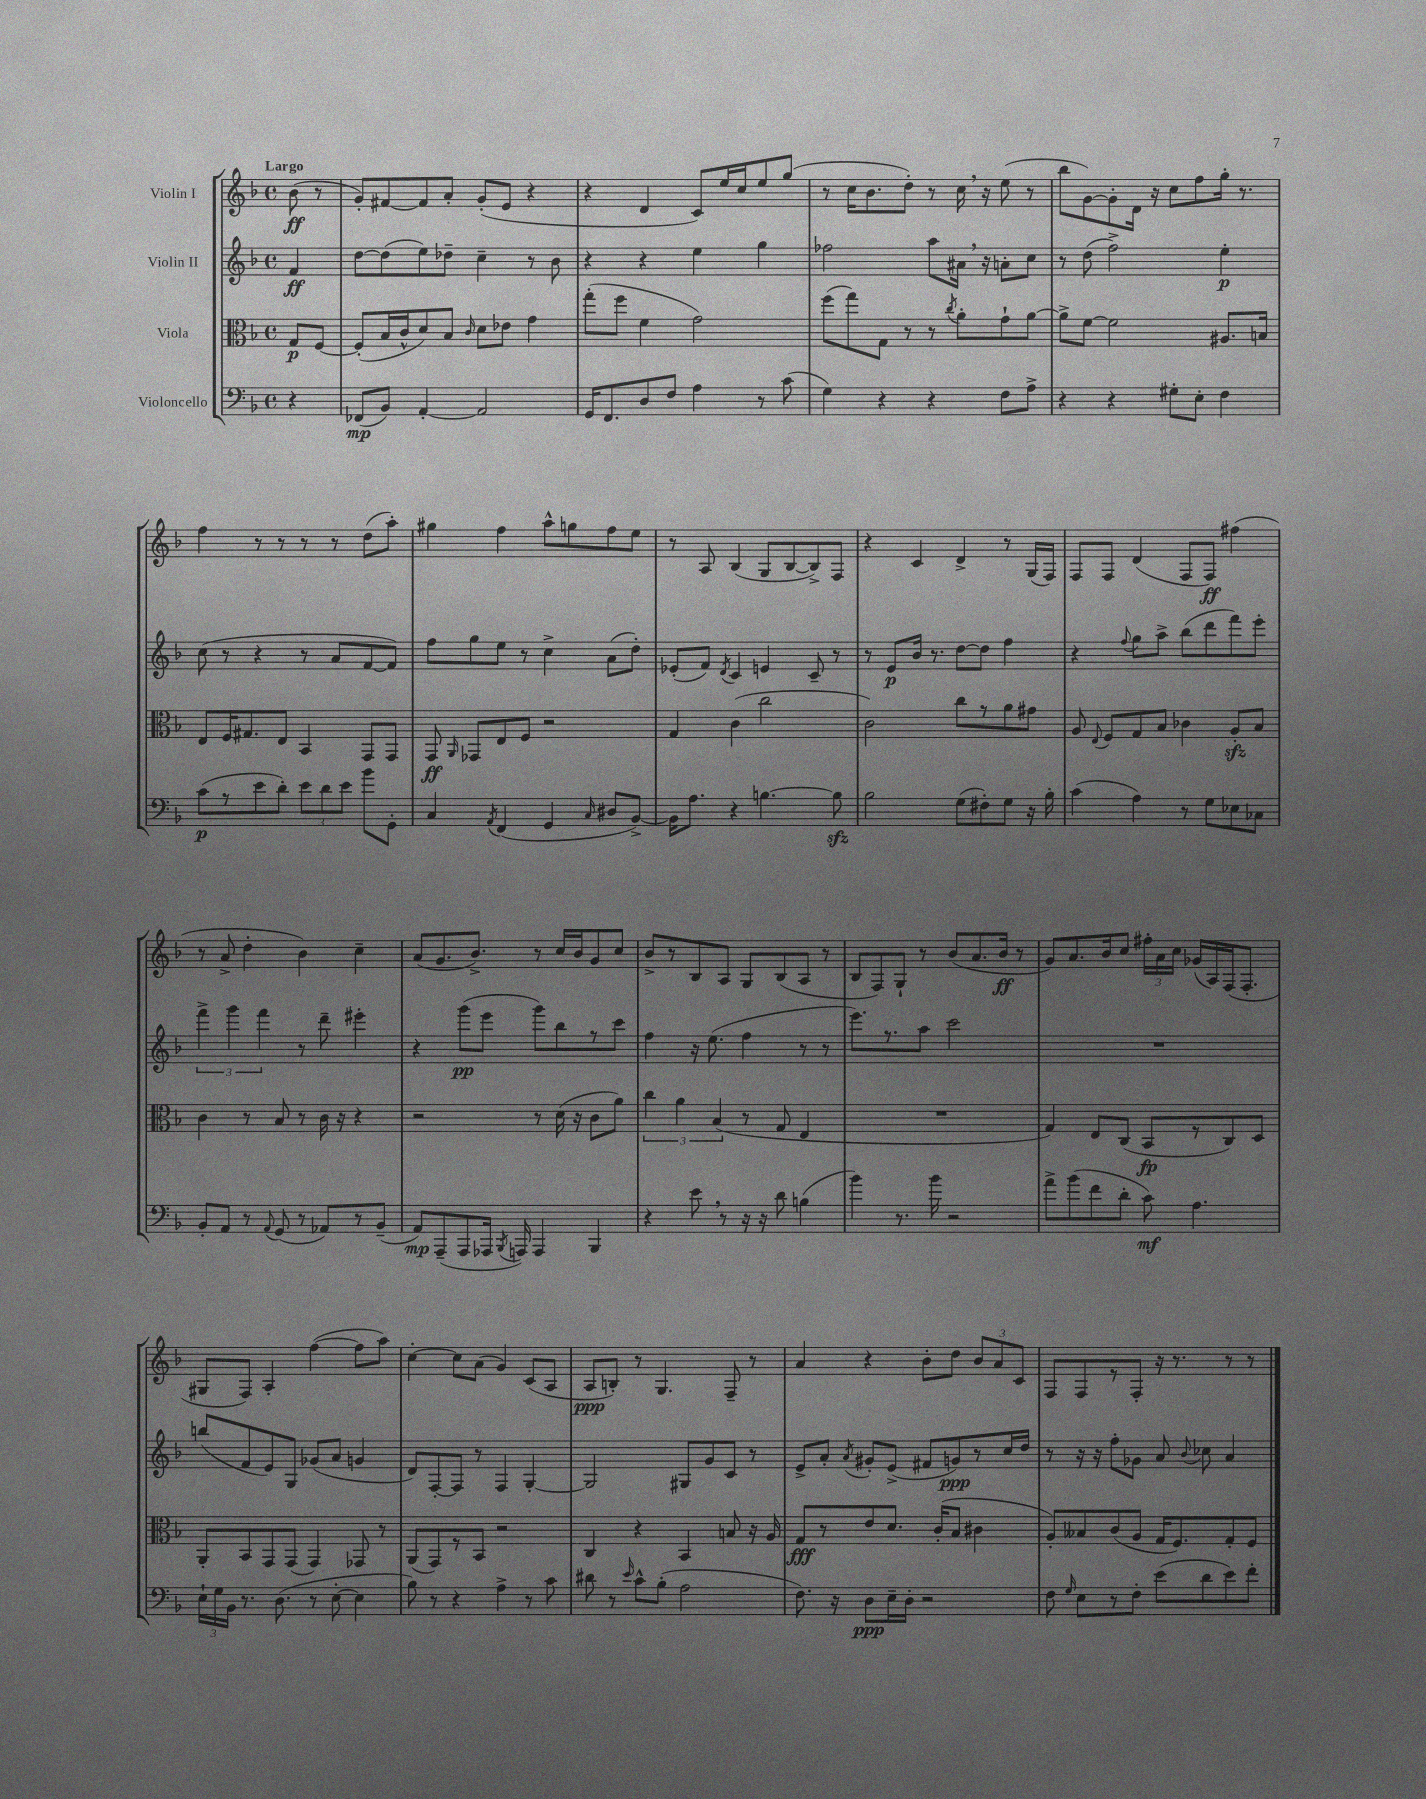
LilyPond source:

<<
\new StaffGroup <<
\new Staff = "s0" \with { instrumentName = "Violin I" } {
    \clef treble \key f \major \defaultTimeSignature \time 4/4 \partial 4 \tempo "Largo"
    \autoBeamOff bes'8\ff( r8 |
    g'8[-.) fis'8~ fis'8 a'8]-. g'8[-.( e'8] r4 |
    r4 d'4 c'8[) e''16 c''16 e''8 g''8]( |
    r8 c''16[ bes'8. d''8]-.) r8 c''16 \breathe r16 e''8( r8 |
    bes''8[ g'8~) g'8-. d'16] r16 c''8[ f''8 g''16]-. r8. |
    f''4 r8 r8 r8 r8 d''8[( a''8]-.) |
    gis''4 f''4 a''8[-^ g''8 f''8 e''8] |
    r8 a8 bes4( g8[ bes8~ bes8->) f8] |
    r4 c'4 d'4-> r8 g16[( f16]) |
    f8[ f8] d'4( f8[ f8]\ff) fis''4( |
    r8 a'8-> d''4-. bes'4) c''4-- |
    a'8[( g'8. bes'8.]->) r8 c''16[ bes'16 g'8 c''8] |
    bes'8[-> r8 bes8 a8] g8[ bes8( a8] r8 |
    bes8[ f8) g8]-! r8 bes'8[( a'8. bes'16]\ff r8 |
    g'8[) a'8. bes'16 c''8] \tuplet 3/2 { fis''16[-. a'16 c''16] } ges'16[( a16) f16( f8.]-. |
    gis8[ f8]) a4-. f''4~( f''8[ a''8]) |
    c''4~-. c''8[ a'8]( g'4) c'8[( a8] |
    a8[\ppp b8]-.) r8 g4. f8-- r8 |
    a'4 r4 bes'8[-. d''8] \tuplet 3/2 { bes'8[ a'8 c'8] } |
    f8[ f8 r8 f8]-. r16 r8. r8 r8 \bar "|." |
}
\new Staff = "s1" \with { instrumentName = "Violin II" } {
    \clef treble \key f \major \defaultTimeSignature \time 4/4 \partial 4
    \autoBeamOff f'4\ff |
    d''8[~ d''8( e''8) des''8]-- c''4-- r8 bes'8 |
    r4 r4 e''4 g''4 |
    fes''2 a''8[ ais'16] \breathe r16 a'8[-. c''8] |
    r8 d''8( f''2->) e''4-.\p |
    c''8( r8 r4 r8 a'8[ f'8~ f'8]) |
    f''8[ g''8 e''8] r8 c''4-> a'8[( d''8]-.) |
    ees'8[-.( f'8]) \acciaccatura { d'8 } c'4 e'4 c'8-- r8 |
    r8 e'8[\p bes'16] r8. d''8[~ d''8] f''4 |
    r4 \appoggiatura { f''8 } g''8[ a''8]-> bes''8[( d'''8 f'''8) e'''8]-. |
    \tuplet 3/2 { f'''4-> g'''4 f'''4 } r8 d'''8-- eis'''4-. |
    r4 g'''8[\pp( e'''8] g'''8[) bes''8 r8 c'''8] |
    f''4 r16 e''8.( f''4 r8 r8 |
    e'''8.[) r8. a''8] c'''2 |
    R1 |
    b''8[( f'8 e'8) g8] ges'8[( a'8] g'4 |
    d'8[) f8~-. f8] r8 f4 g4~-. |
    g2 gis8[ g'8 c'8] r8 |
    e'8[-> a'8]-. \acciaccatura { a'8 } gis'8[-. e'8]->( fis'8[ g'8\ppp) r8 c''16 d''16] |
    r8 r16 r16 f''8[-. ges'8] a'8 \appoggiatura { bes'8 } ces''8 a'4 \bar "|." |
}
\new Staff = "s2" \with { instrumentName = "Viola" } {
    \clef alto \key f \major \defaultTimeSignature \time 4/4 \partial 4
    \autoBeamOff g8[\p f8]~ |
    f8[-.( bes16 c'16-^ d'8) bes8] \grace { c'16 } d'8[ ees'8] g'4 |
    g''8[-.( f''8] f'4 g'2) |
    f''8[( g''8) g8] r8 r8 \acciaccatura { c''8 } a'8[-. g'8-! a'8]~ |
    a'8[-> f'8]~ f'2 ais8.[ b16] |
    e8[ f16 gis8. e8] bes,4 g,8[ g,8] |
    g,8\ff \grace { a,16 } ges,8[ e8 f8] r2 |
    g4 c'4( c''2 |
    c'2) c''8[ r8 a'8 gis'8] |
    a8 \appoggiatura { e8 } f8[ g8 bes8] ces'4 a8[-.\sfz bes8] |
    c'4 r8 bes8 r8 c'16 r16 r4 |
    r2 r8 d'16( r16 c'8[ a'8]) |
    \tuplet 3/2 { c''4 a'4 bes4( } r8 g8 e4 |
    R1 |
    g4) e8[ c8]( bes,8[\fp r8 c8) d8] |
    a,8[-. bes,8 g,8 g,8]( g,4) ges,8 r8 |
    a,8[( g,8) r8 bes,8] r2 |
    c4 r4 bes,4 b8 r16 a16 |
    g8[\fff r8 e'8 d'8.] c'16[-.( bes8] cis'4 |
    a8[-.) beses8 c'8( a8] g16[ f8.) g8-. f8] \bar "|." |
}
\new Staff = "s3" \with { instrumentName = "Violoncello" } {
    \clef bass \key f \major \defaultTimeSignature \time 4/4 \partial 4
    \autoBeamOff r4 |
    fes,8[\mp( bes,8]) a,4~-. a,2 |
    g,16[ f,8. d8 f8] a4 r8 c'8( |
    g4) r4 r4 f8[ a8]-> |
    r4 r4 gis8[-. e8]-. f4 |
    c'8[\p( r8 e'8 d'8]-.) \tuplet 3/2 { e'8[ d'8 e'8] } bes'8[ g,8]-. |
    c4 \acciaccatura { a,8 } f,4( g,4 \grace { c16 } dis8[ bes,8]~->) |
    bes,16[ a8.] r4 b4.~ b8\sfz |
    bes2 g8[( fis8-.) g8] r16 bes16-. |
    c'4( a4) r8 g8[ ees8 ces8] |
    bes,8[-. a,8] r8 \appoggiatura { a,8 } g,8( r8 aes,8[) r8 bes,8]--( |
    a,8[\mp) a,,8--( a,,8 aes,,16] \acciaccatura { bes,,8 } a,,16) a,,4 bes,,4 |
    r4 e'8 \breathe r8 r16 r16 d'8 b4( |
    bes'4) r8. bes'16 r2 |
    a'8[-> bes'8( f'8 d'8]-. c'8\mf) a4. |
    \tuplet 3/2 { e16[-! g16 bes,16] } r8. d8.( r8 e8~-. e4 |
    bes8) r8 r4 a4-> r8 c'8 |
    dis'8 r8 \grace { e'16 } c'8[-^ bes8]-.( a2 |
    f8.) r16 d8[\ppp e16-- d16]-. r2 |
    f8 \grace { g16 } e8[ r8 f8]-. e'8[( d'8 e'8) f'8]-. \bar "|." |
}
>>
>>
\layout { \context { \Score \remove "Bar_number_engraver" } }
